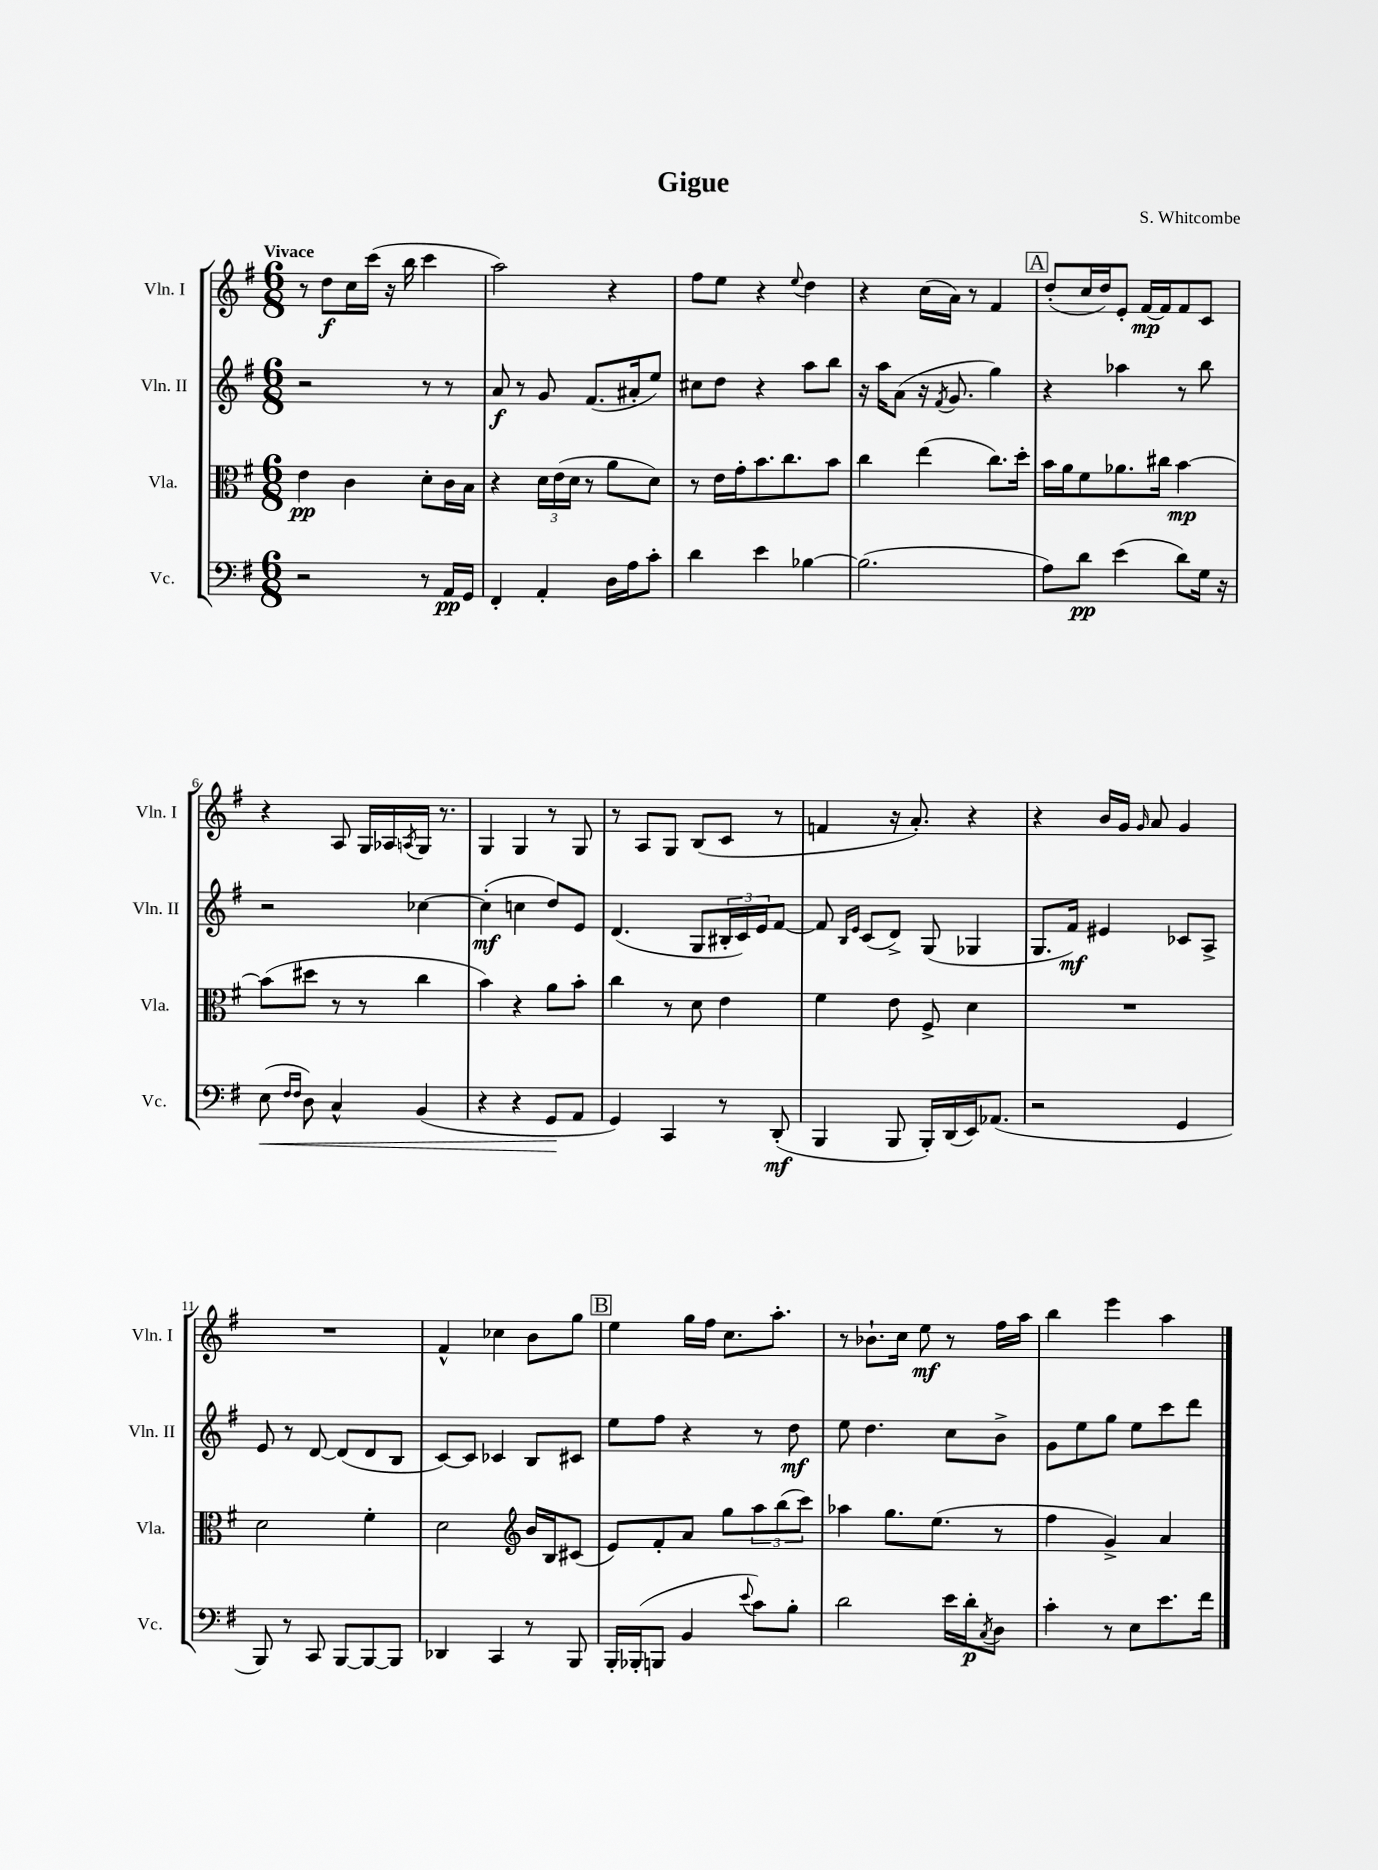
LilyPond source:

\header { title = "Gigue" composer = "S. Whitcombe" }
<<
\new StaffGroup <<
\new Staff = "s0" \with { instrumentName = "Vln. I" shortInstrumentName = "Vln. I" } {
    \clef treble \key g \major \numericTimeSignature \time 6/8 \tempo "Vivace"
    r8 d''8\f c''16 c'''16( r16 b''16 c'''4 |
    a''2) r4 |
    fis''8 e''8 r4 \appoggiatura { e''8 } d''4 |
    r4 c''16( a'16) r8 fis'4 |
    \mark \markup { \box "A" } d''8-.( c''16 d''16) e'8-. fis'16~\mp fis'16 fis'8 c'8 |
    r4 a8 g16 aes16 \acciaccatura { a8 } g16 r8. |
    g4 g4 r8 g8 |
    r8 a8 g8 b8( c'8 r8 |
    f'4 r16 a'8.-.) r4 |
    r4 b'16 g'16 \grace { g'16 } a'8 g'4 |
    R2. |
    fis'4-^ ces''4 b'8 g''8 |
    \mark \markup { \box "B" } e''4 g''16 fis''16 c''8. a''8.-. |
    r8 bes'8.-! c''16 e''8\mf r8 fis''16 a''16 |
    b''4 e'''4 a''4 \bar "|." |
}
\new Staff = "s1" \with { instrumentName = "Vln. II" shortInstrumentName = "Vln. II" } {
    \clef treble \key g \major \numericTimeSignature \time 6/8
    r2 r8 r8 |
    a'8\f r8 g'8 fis'8.( ais'16-. e''8) |
    cis''8 d''8 r4 a''8 b''8 |
    r16 a''16 a'8( r16 \acciaccatura { fis'8 } g'8. g''4) |
    \mark \markup { \box "A" } r4 aes''4 r8 b''8 |
    r2 ces''4~ |
    ces''4-.\mf( c''4 d''8) e'8 |
    d'4.( g8 \tuplet 3/2 { bis16-. c'16) e'16 } fis'8~ |
    fis'8 \grace { b16 e'16 } c'8( d'8->) g8( ges4 |
    g8. fis'16\mf) eis'4 ces'8 a8-> |
    e'8 r8 d'8~ d'8( d'8 b8 |
    c'8~) c'8 ces'4 b8 cis'8 |
    \mark \markup { \box "B" } e''8 fis''8 r4 r8 d''8\mf |
    e''8 d''4. c''8 b'8-> |
    g'8 e''8 g''8 e''8 c'''8 d'''8 \bar "|." |
}
\new Staff = "s2" \with { instrumentName = "Vla." shortInstrumentName = "Vla." } {
    \clef alto \key g \major \numericTimeSignature \time 6/8
    e'4\pp c'4 d'8-. c'16 b16 |
    r4 \tuplet 3/2 { d'16 e'16( d'16 } r8 a'8 d'8) |
    r8 e'16 g'16-. b'8. c''8. b'8 |
    c''4 e''4( c''8.) d''16-. |
    \mark \markup { \box "A" } b'16 a'16 fis'8 aes'8. cis''16 b'4~\mp |
    b'8( dis''8 r8 r8 c''4 |
    b'4) r4 a'8 b'8-. |
    c''4 r8 d'8 e'4 |
    fis'4 e'8 fis8-> d'4 |
    R2. |
    d'2 fis'4-. |
    d'2 \clef treble b'16 b16 cis'8( |
    \mark \markup { \box "B" } e'8) fis'8-. a'8 g''8 \tuplet 3/2 { a''8 b''8( c'''8) } |
    aes''4 g''8. e''8.( r8 |
    fis''4 g'4->) a'4 \bar "|." |
}
\new Staff = "s3" \with { instrumentName = "Vc." shortInstrumentName = "Vc." } {
    \clef bass \key g \major \numericTimeSignature \time 6/8
    r2 r8 a,16\pp g,16 |
    fis,4-. a,4-. d16 a16 c'8-. |
    d'4 e'4 bes4~ |
    bes2.( |
    \mark \markup { \box "A" } a8) d'8\pp e'4( d'8) g16 r16 |
    e8\<( \grace { fis16 fis16 } d8) c4-^ b,4( |
    r4 r4 g,8\! a,8 |
    g,4) c,4 r8 d,8-.\mf( |
    b,,4 b,,8 b,,16-.) d,16( e,16) aes,8.( |
    r2 g,4 |
    b,,8) r8 c,8 b,,8~ b,,8~ b,,8 |
    des,4 c,4 r8 b,,8 |
    \mark \markup { \box "B" } b,,16-. bes,,16-.( b,,8 b,4 \appoggiatura { e'8 } c'8) b8-. |
    d'2 e'16 d'16-.\p \acciaccatura { c8 } d8 |
    c'4-. r8 e8 e'8. fis'16 \bar "|." |
}
>>
>>
